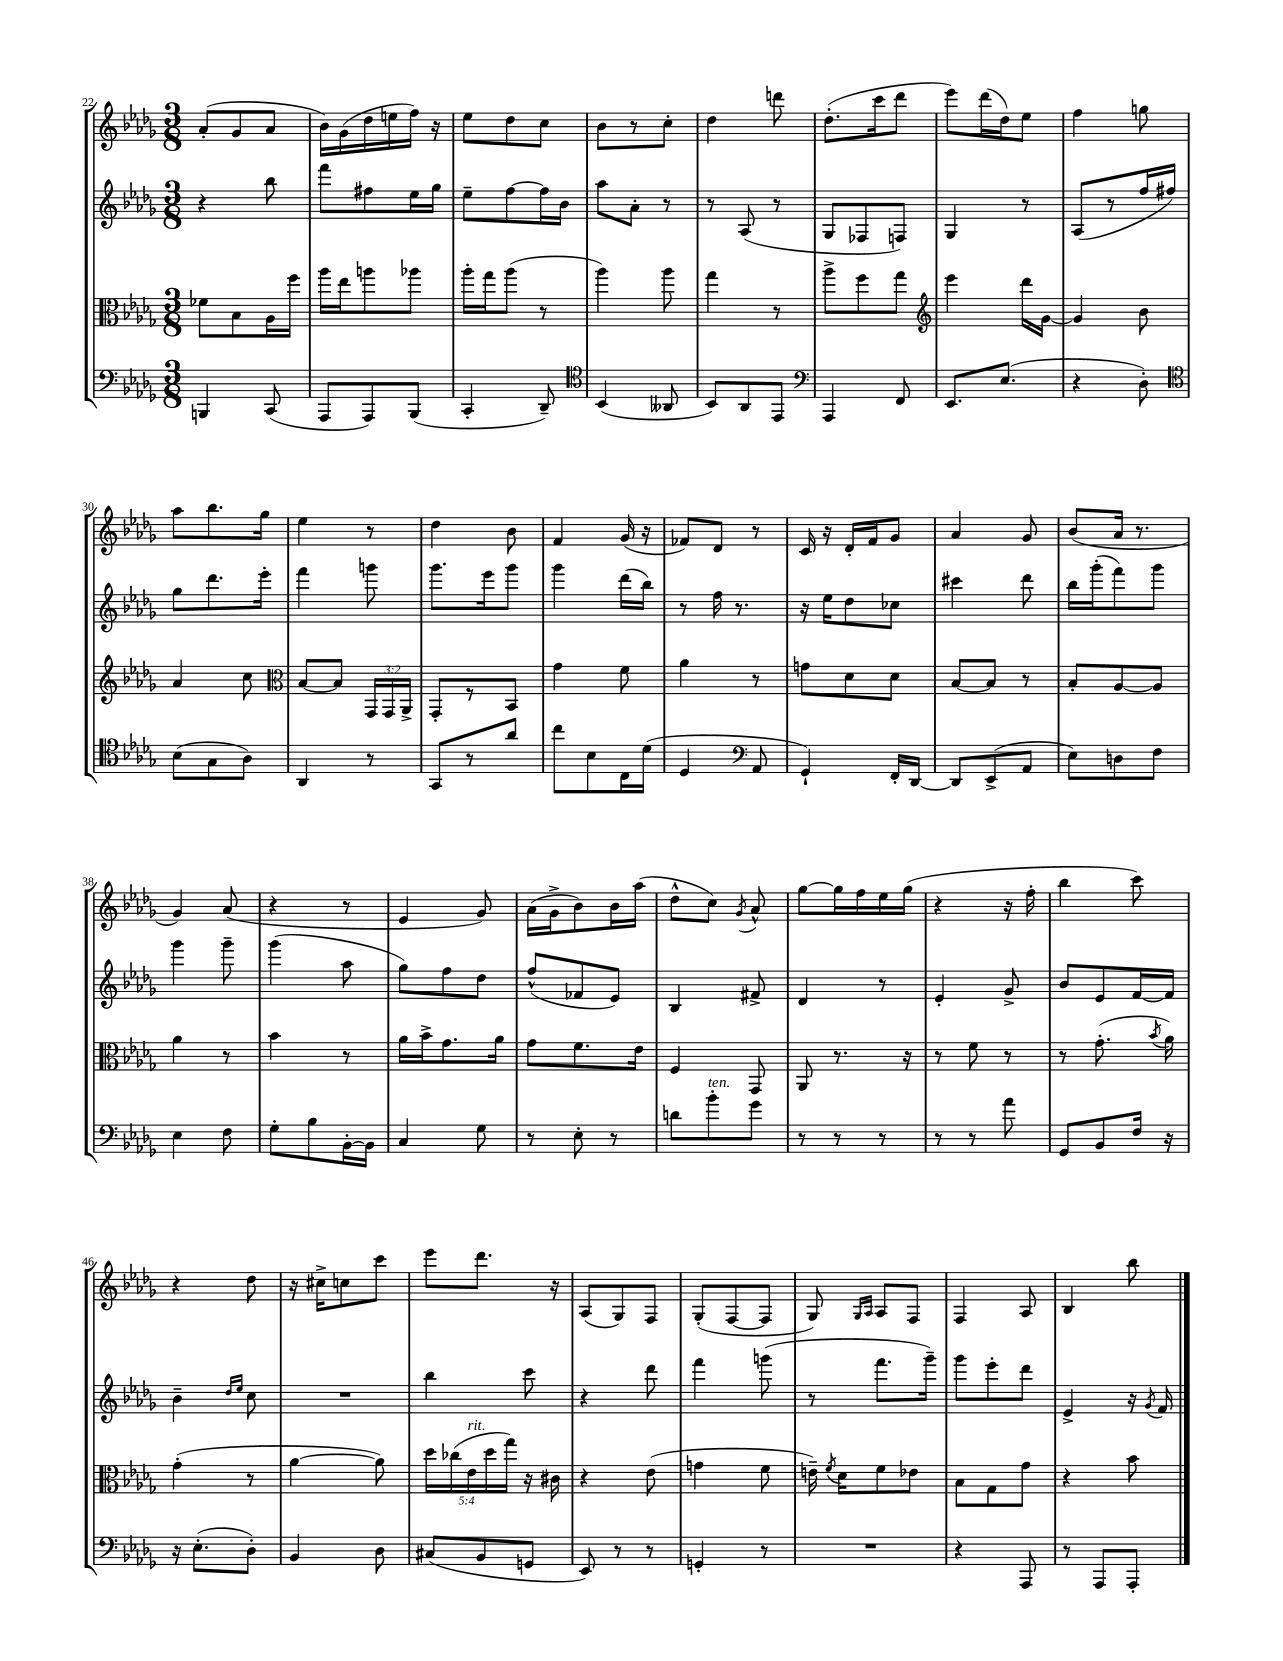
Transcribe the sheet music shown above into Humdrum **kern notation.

**kern	**kern	**kern	**kern
*part4	*part3	*part2	*part1
*staff4	*staff3	*staff2	*staff1
*clefF4	*clefC3	*clefG2	*clefG2
*k[b-e-a-d-g-]	*k[b-e-a-d-g-]	*k[b-e-a-d-g-]	*k[b-e-a-d-g-]
*M3/8	*M3/8	*M3/8	*M3/8
=22	=22	=22	=22
4BBBn/	8f-X\L	4r	(8a-'/L
.	8B-\	.	8g-/
(8CC/	16A-\L	8bb-\	8a-/J
.	16ff\JJ	.	.
=23	=23	=23	=23
8AAA-/L	16aa-\LL	8fff\L	16b-\LL)
.	16ee-\J	.	(16g-\
8AAA-/)	8aan\	8ff#X\	16dd-\
.	.	.	16een\
(8BBB-/J	8aa-X\J	16ee-\L	16ff\JJ)
.	.	16gg-\JJ	16r
=24	=24	=24	=24
4CC'/	16aa-'\LL	8ee-~\L	8ee-\L
.	16gg-\J	.	.
.	(8aa-\J	[8ff\	8dd-\
8DD-~/)	8r	16ff\L]	8cc\J
.	.	16b-\JJ	.
=25	=25	=25	=25
*clefC4	*	*	*
(4BB-/	4aa-\)	8aa-\L	8b-\L
.	.	8a-'\J	8r
8AA--X/	8aa-\	8r	8cc'\J
=26	=26	=26	=26
8BB-/L)	4gg-\	8r	4dd-\
8AA-/	.	(8A-/	.
8EE-/J	8r	8r	8dddn\
=27	=27	=27	=27
*clefF4	*	*	*
4AAA-/	8aa-^\L	8G-/L	(8.dd-'\L
.	8ff\	8F-X/	.
.	.	.	16ccc\k
8FF/	8gg-\J	8Fn/J)	8ddd-\J
=28	=28	=28	=28
*	*clefG2	*	*
8.EE-/L	4eee-\	4G-/	8eee-\L)
.	.	.	(16ddd-\L
(8.E-/J	.	.	16dd-\J)
.	16ddd-\LL	8r	8ee-\J
.	[16g-\JJ	.	.
=29	=29	=29	=29
4r	4g-/]	(8A-/L	4ff\
.	.	8r	.
8D-'\)	8b-\	16ff/L	8ggn\
.	.	16ff#X/JJ)	.
!!LO:LB:g=z
=30	=30	=30	=30
*clefC4	*	*	*
(8B-\L	4a-/	8gg-\L	8aa-\L
8G-\	.	8.ddd-\	8.bb-\
8A-\J)	8cc\	.	.
.	.	16eee-'\Jk	16gg-\Jk
=31	=31	=31	=31
*	*clefC3	*	*
4AA-/	[8B-/L	4fff\	4ee-\
.	8B-/J]	.	.
8r	24GG-/LL	8gggn\	8r
.	24GG-/	.	.
.	24AA-^/JJ	.	.
=32	=32	=32	=32
8GG-/L	8GG-'/L	8.ggg-\L	4dd-\
8r	8r	.	.
.	.	16eee-\k	.
8a-/J	8BB-/J	8ggg-\J	8b-\
=33	=33	=33	=33
8cc\L	4g-\	4ggg-\	4f/
8B-\	.	.	.
16C\L	8f\	(16ddd-\LL	(16g-/
(16d-\JJ	.	16bb-\JJ)	16r
=34	=34	=34	=34
4D-/	4a-\	8r	8f-X/L)
.	.	16ff\	8d-/J
.	.	8.r	.
*clefF4	*	*	*
8AA-/	8r	.	8r
=35	=35	=35	=35
4GG-`/)	8gn\L	16r	16c/
.	.	16ee-\KL	16r
.	8d-\	8dd-\	16d-'/LL
.	.	.	16f/J
16FF'/LL	8d-\J	8cc-X\J	8g-/J
[16DD-/JJ	.	.	.
=36	=36	=36	=36
8DD-/L]	[8B-/L	4ccc#X\	4a-/
(8EE-^/	8B-/J]	.	.
8AA-/J	8r	8ddd-\	8g-/
=37	=37	=37	=37
8E-\L)	8B-'/L	16bb-\LL	(8b-/L
.	.	(16ggg-'\J	.
8Dn\	[8A-/	8fff\)	16a-/Jk
.	.	.	8.r
8F\J	8A-/J]	8ggg-\J	.
!!LO:LB:g=z
=38	=38	=38	=38
4E-\	4a-\	4ggg-\	4g-/)
8F\	8r	8ggg-~\	(8a-/
=39	=39	=39	=39
8G-'\L	4b-\	(4ggg-\	4r
8B-\	.	.	.
[16BB-'\L	8r	8aa-\	8r
16BB-\JJ]	.	.	.
=40	=40	=40	=40
4C/	16a-\LL	8gg-\L)	4e-/
.	16b-^\J	.	.
.	8.g-\	8ff\	.
8G-\	.	8dd-\J	8g-/)
.	16a-\Jk	.	.
=41	=41	=41	=41
8r	8g-\L	(8ff^^/L	(16a-\LL
.	.	.	16g-^\J
8E-'\	8.f\	8f-X/	8b-\)
8r	.	8e-/J)	16b-\L
.	16e-\Jk	.	(16aa-\JJ
=42	=42	=42	=42
8dn\L	4F/	4B-/	8dd-^^\L
!LO:TX:a:i:t=ten.	!	!	!
8b-'\	.	.	8cc\J)
.	.	.	8qg-/
8g-\J	8GG-/	8f#X^/	8a-^^/
=43	=43	=43	=43
8r	8AA-/	4d-/	[8gg-\L
8r	8.r	.	16gg-\L]
.	.	.	16ff\
8r	.	8r	16ee-\
.	16r	.	(16gg-\JJ
=44	=44	=44	=44
8r	8r	4e-'/	4r
8r	8f\	.	.
8a-\	8r	8g-^/	16r
.	.	.	16ff'\
=45	=45	=45	=45
8GG-/L	8r	8b-/L	4bb-\
8BB-/	(8.g-'\	8e-/	.
16F/Jk	.	[16f/L	8ccc\)
.	8qb-/	.	.
16r	16a-\)	16f/JJ]	.
!!LO:LB:g=z
=46	=46	=46	=46
16r	(4g-'\	4b-~\	4r
(8.E-'\L	.	.	.
.	.	16qqdd-/LL	.
.	.	16qqee-/JJ	.
8D-'\J)	8r	8cc\	8dd-\
=47	=47	=47	=47
4BB-/	[4a-\	4.r	16r
.	.	.	16cc#X^\KL
.	.	.	8ccn\
8D-\	8a-\])	.	8ccc\J
=48	=48	=48	=48
(8C#X/L	20dd-\LL	4bb-\	8eee-\L
.	(20cc-X\	.	.
!	!LO:TX:a:i:t=rit.	!	!
.	20e-\	.	.
8BB-/	.	.	8.ddd-\J
.	20dd-\	.	.
.	20gg-\JJ)	.	.
8GGn/J	16r	8ccc\	.
.	16c#X\	.	16r
=49	=49	=49	=49
8EE-/)	4r	4r	(8A-/L
8r	.	.	8G-/)
8r	(8e-\	8ddd-\	8F/J
=50	=50	=50	=50
4GGn'/	4gn\	4fff\	(8G-'/L
.	.	.	[8F/
8r	8f\	(8gggn\	8F/J]
=51	=51	=51	=51
4.r	16en~\)	8r	8G-/)
.	8qf/	.	.
.	16d-\KL	.	.
.	.	.	16qqG-/LL
.	.	.	16qqA-/JJ
.	8f\	8.fff\L	8A-/L
.	8e-X\J	.	8F/J
.	.	16ggg-~\Jk)	.
=52	=52	=52	=52
4r	8B-\L	8ggg-\L	4F/
.	8G-\	8eee-'\	.
8AAA-/	8g-\J	8ddd-\J	8A-/
=53	=53	=53	=53
8r	4r	4e-^/	4B-/
8AAA-/L	.	.	.
8AAA-'/J	8b-\	16r	8bb-\
.	.	8qg-/	.
.	.	16f/	.
==	==	==	==
*-	*-	*-	*-
